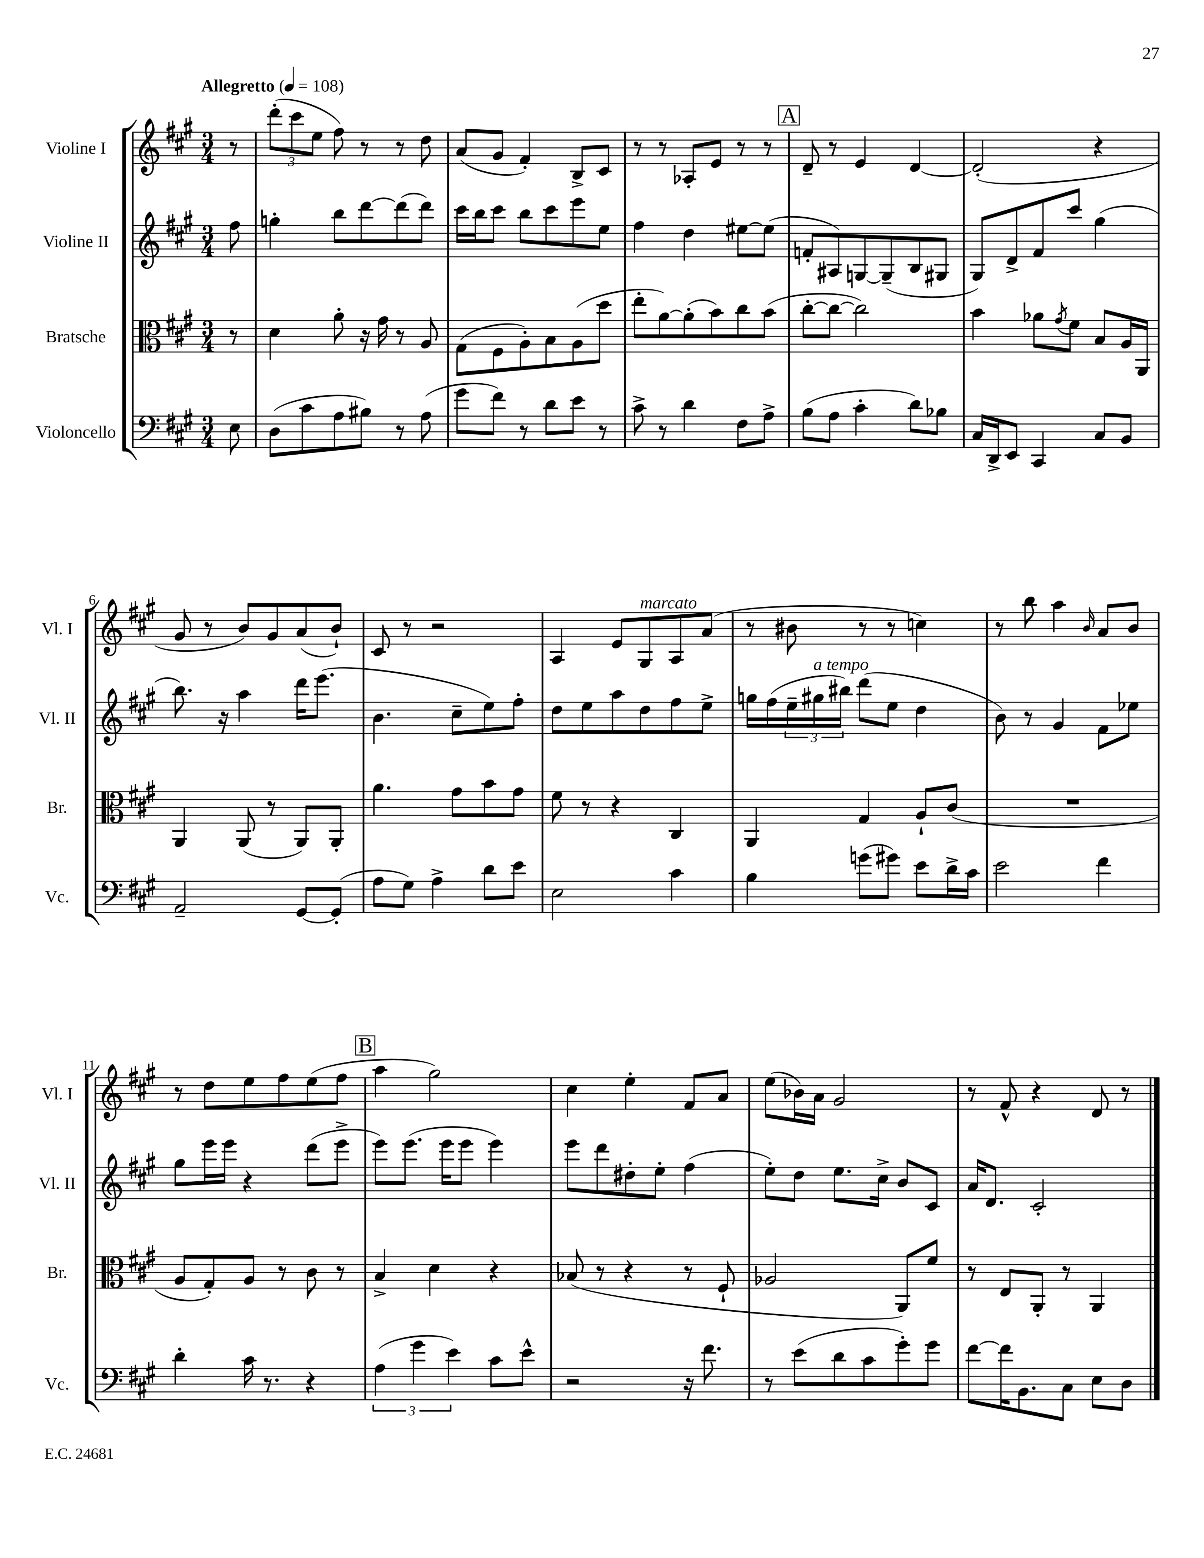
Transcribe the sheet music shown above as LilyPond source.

<<
\new StaffGroup <<
\new Staff = "s0" \with { instrumentName = "Violine I" shortInstrumentName = "Vl. I" } {
    \clef treble \key a \major \numericTimeSignature \time 3/4 \partial 8 \tempo "Allegretto" 4 = 108
    r8 |
    \tuplet 3/2 { d'''8-.( cis'''8 e''8 } fis''8) r8 r8 d''8 |
    a'8( gis'8 fis'4-.) b8-> cis'8 |
    r8 r8 aes8-. e'8 r8 r8 |
    \mark \markup { \box "A" } d'8-- r8 e'4 d'4~ |
    d'2-.( r4 |
    gis'8 r8 b'8) gis'8 a'8( b'8-!) |
    cis'8 r8 r2 |
    a4 e'8 gis8^\markup { \italic "marcato" } a8 a'8( |
    r8 bis'8 r8 r8 c''4) |
    r8 b''8 a''4 \grace { b'16 } a'8 b'8 |
    r8 d''8 e''8 fis''8 e''8( fis''8 |
    \mark \markup { \box "B" } a''4 gis''2) |
    cis''4 e''4-. fis'8 a'8 |
    e''8( bes'16) a'16 gis'2 |
    r8 fis'8-^ r4 d'8 r8 \bar "|." |
}
\new Staff = "s1" \with { instrumentName = "Violine II" shortInstrumentName = "Vl. II" } {
    \clef treble \key a \major \numericTimeSignature \time 3/4 \partial 8
    fis''8 |
    g''4-. b''8 d'''8~ d'''8( d'''8) |
    cis'''16 b''16 cis'''8 b''8 cis'''8 e'''8 e''8 |
    fis''4 d''4 eis''8~ eis''8( |
    \mark \markup { \box "A" } f'8-. ais8) g8~ g8--( b8 gis8 |
    gis8) d'8-> fis'8 cis'''8 gis''4( |
    b''8.) r16 a''4 d'''16 e'''8.( |
    b'4. cis''8-- e''8) fis''8-. |
    d''8 e''8 a''8 d''8 fis''8 e''8-> |
    g''16 fis''16( \tuplet 3/2 { e''16-- gis''16^\markup { \italic "a tempo" } bis''16) } d'''8( e''8 d''4 |
    b'8) r8 gis'4 fis'8 ees''8 |
    gis''8 e'''16 e'''16 r4 d'''8( e'''8-> |
    \mark \markup { \box "B" } e'''8) e'''8.( e'''16 e'''8 e'''4) |
    e'''8 d'''8 dis''8-. e''8-. fis''4( |
    e''8-.) d''8 e''8. cis''16-> b'8 cis'8 |
    a'16 d'8. cis'2-. \bar "|." |
}
\new Staff = "s2" \with { instrumentName = "Bratsche" shortInstrumentName = "Br." } {
    \clef alto \key a \major \numericTimeSignature \time 3/4 \partial 8
    r8 |
    d'4 a'8-. r16 gis'16 r8 a8 |
    gis8( fis8 a8-.) b8 a8( d''8 |
    e''8-. a'8~) a'8-.( b'8) cis''8 b'8( |
    \mark \markup { \box "A" } cis''8~-. cis''8~ cis''2) |
    b'4 aes'8 \acciaccatura { gis'8 } fis'8 b8 a16 a,16 |
    a,4 a,8( r8 a,8) a,8-. |
    a'4. gis'8 b'8 gis'8 |
    fis'8 r8 r4 cis4 |
    a,4 gis4 a8-! cis'8( |
    R2. |
    a8 gis8-.) a8 r8 cis'8 r8 |
    \mark \markup { \box "B" } b4-> d'4 r4 |
    bes8( r8 r4 r8 fis8-! |
    aes2 a,8) fis'8 |
    r8 e8 a,8-. r8 a,4 \bar "|." |
}
\new Staff = "s3" \with { instrumentName = "Violoncello" shortInstrumentName = "Vc." } {
    \clef bass \key a \major \numericTimeSignature \time 3/4 \partial 8
    e8 |
    d8( cis'8 a8 bis8) r8 a8( |
    gis'8 fis'8) r8 d'8 e'8 r8 |
    cis'8-> r8 d'4 fis8 a8-> |
    \mark \markup { \box "A" } b8( a8 cis'4-. d'8) bes8 |
    cis16 d,16-> e,8 cis,4 cis8 b,8 |
    a,2-- gis,8~ gis,8-.( |
    a8 gis8) a4-> d'8 e'8 |
    e2 cis'4 |
    b4 g'8( gis'8) e'8 d'16-> cis'16 |
    e'2 fis'4 |
    d'4-. cis'16 r8. r4 |
    \mark \markup { \box "B" } \tuplet 3/2 { a4( gis'4 e'4) } cis'8 e'8-^ |
    r2 r16 fis'8. |
    r8 e'8( d'8 cis'8 gis'8-.) gis'8 |
    fis'8~ fis'16 b,8. cis8 e8 d8 \bar "|." |
}
>>
>>
